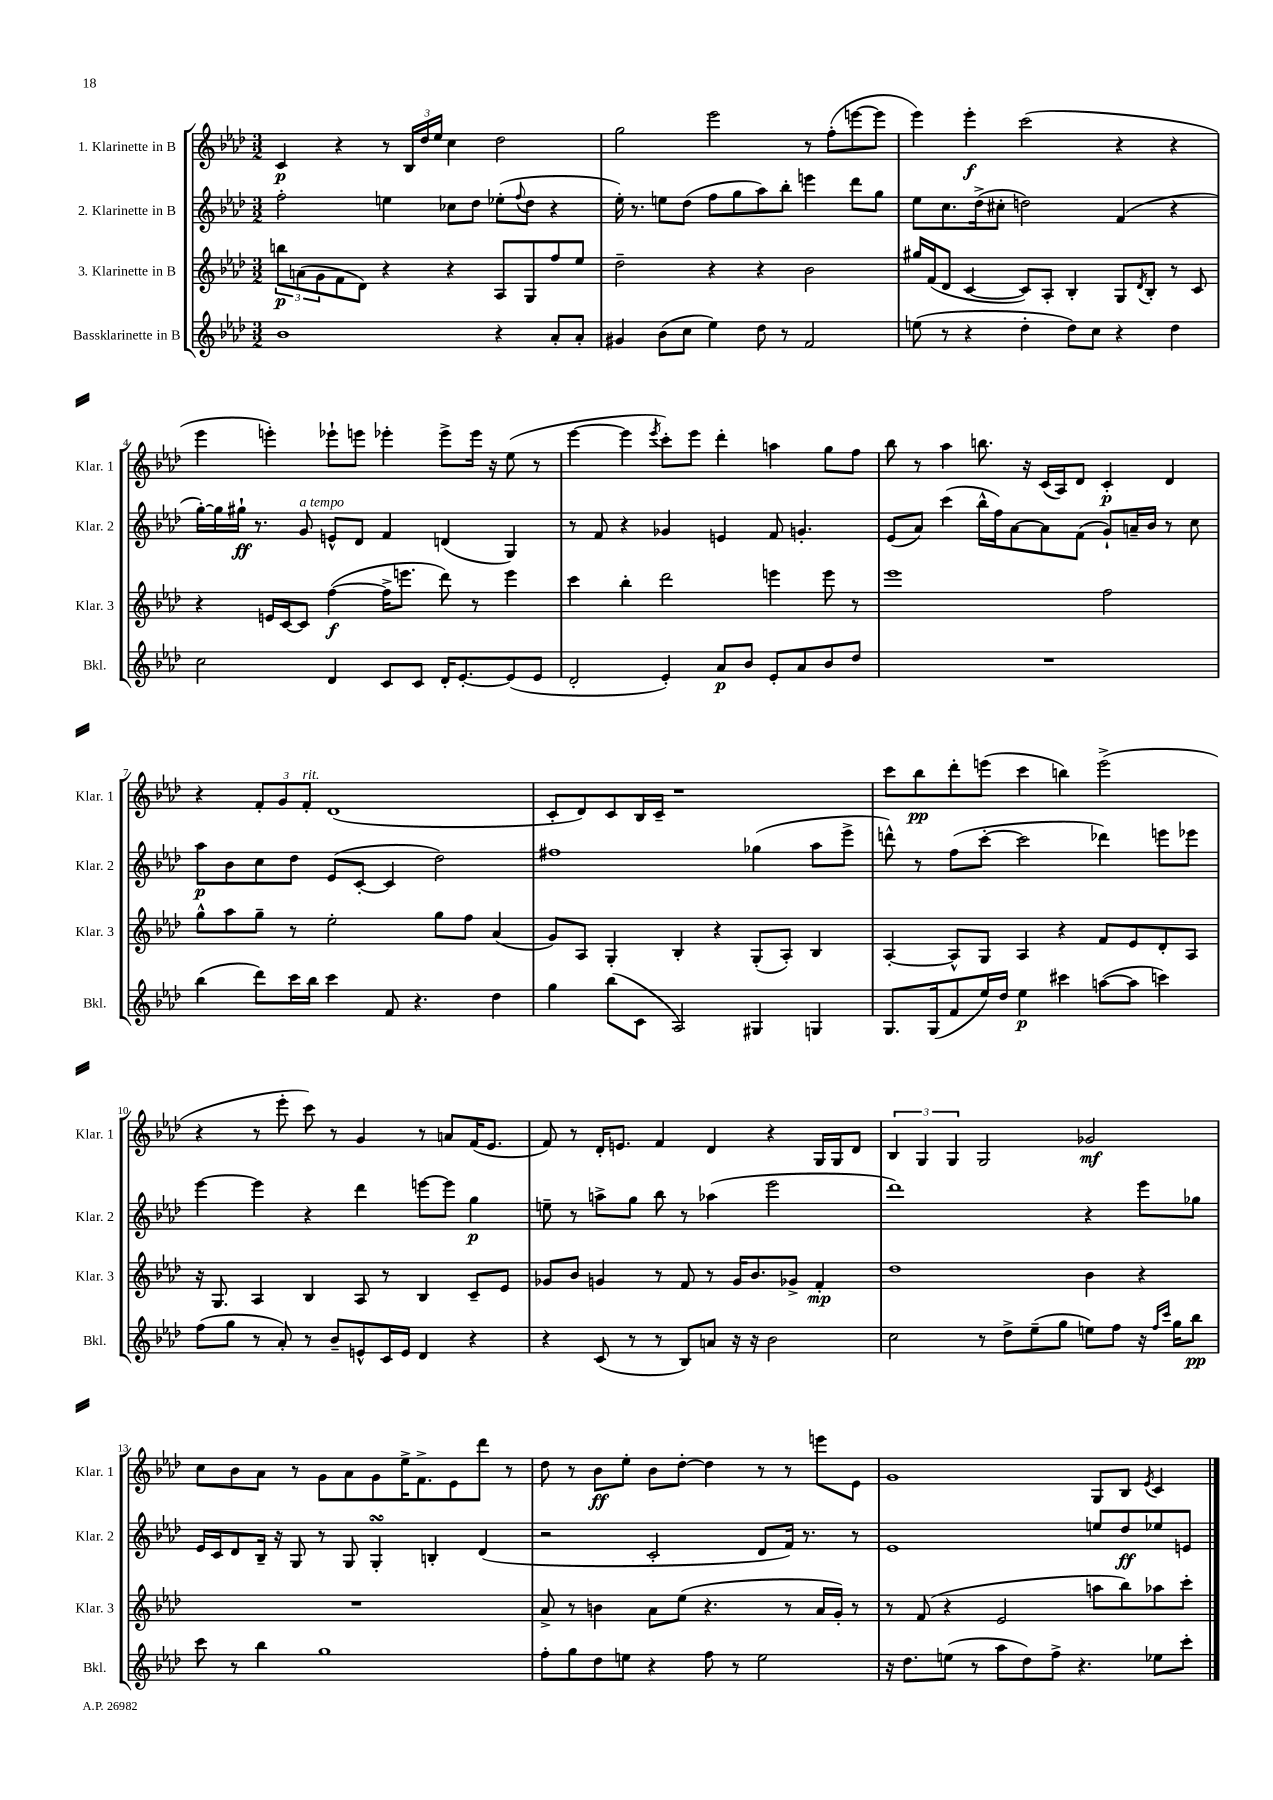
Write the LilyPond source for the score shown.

<<
\new StaffGroup <<
\new Staff = "s0" \with { instrumentName = "1. Klarinette in B" shortInstrumentName = "Klar. 1" } {
    \clef treble \key aes \major \numericTimeSignature \time 3/2
    c'4\p r4 r8 \tuplet 3/2 { bes16 des''16 ees''16 } c''4 des''2 |
    g''2 ees'''2 r8 f''8-.( e'''8~ e'''8 |
    ees'''4) ees'''4-.\f c'''2( r4 r4 |
    ees'''4 e'''4-.) ees'''8-! e'''8 ees'''4-. ees'''8-> ees'''16 r16 ees''8( r8 |
    ees'''4~ ees'''4 \acciaccatura { ees'''8 } c'''8-.) ees'''8 des'''4-. a''4 g''8 f''8 |
    bes''8 r8 aes''4 b''8. r16 c'16( aes16) des'8 c'4-.\p des'4 |
    r4 \tuplet 3/2 { f'8-. g'8 f'8-.^\markup { \italic "rit." } } des'1( |
    c'8-. des'8) c'8 bes16 c'16-- r1 |
    c'''8 bes''8\pp des'''8-. e'''8( c'''4 b''4) e'''2->( |
    r4 r8 ees'''8-. c'''8) r8 g'4 r8 a'8 f'16( ees'8. |
    f'8) r8 des'16-. e'8. f'4 des'4 r4 g16 g16 des'8 |
    \tuplet 3/2 { bes4 g4 g4 } g2 ges'2\mf |
    c''8 bes'8 aes'8 r8 g'8 aes'8 g'8 ees''16-> f'8.-> ees'8 des'''8 r8 |
    des''8 r8 bes'8\ff ees''8-. bes'8 des''8~-. des''4 r8 r8 e'''8 ees'8 |
    g'1 g8 bes8 \acciaccatura { ees'8 } c'4 \bar "|." |
}
\new Staff = "s1" \with { instrumentName = "2. Klarinette in B" shortInstrumentName = "Klar. 2" } {
    \clef treble \key aes \major \numericTimeSignature \time 3/2
    f''2-. e''4 ces''8 des''8 ees''8-.( \appoggiatura { f''8 } des''8 r4 |
    ees''16-.) r8. e''8 des''8( f''8 g''8 aes''8) bes''8-. e'''4 des'''8 g''8 |
    ees''8 c''8. des''16->( cis''8-. d''2) f'4( r4 |
    g''16~-.) g''16 gis''16-!\ff r8. g'8^\markup { \italic "a tempo" } e'8-^ des'8 f'4 d'4( g4) |
    r8 f'8 r4 ges'4 e'4 f'8 g'4.-. |
    ees'8( aes'8) c'''4( bes''16-^ f''16) aes'8~ aes'8 f'8( g'8-!) a'16-- bes'16 r8 c''8 |
    aes''8\p bes'8 c''8 des''8 ees'8( c'8~-. c'4 des''2) |
    fis''1 ges''4( aes''8 ees'''8-> |
    d'''8-^) r8 f''8( c'''8~-. c'''2 des'''4) e'''8 ees'''8 |
    ees'''4~ ees'''4 r4 des'''4 e'''8~ e'''8 g''4\p |
    e''8-- r8 a''8-> g''8 bes''8 r8 aes''4( ees'''2 |
    des'''1) r4 ees'''8 ges''8 |
    ees'16 c'16 des'8 bes16-- r16 g8 r8 g8 g4-.\turn b4-. des'4( |
    r2 c'2-. des'8 f'16) r8. r8 |
    ees'1 e''8 des''8\ff ees''8 e'8 \bar "|." |
}
\new Staff = "s2" \with { instrumentName = "3. Klarinette in B" shortInstrumentName = "Klar. 3" } {
    \clef treble \key aes \major \numericTimeSignature \time 3/2
    \tuplet 3/2 { b''8\p a'8( g'8 } f'8 des'8) r4 r4 aes8 g8 f''8 ees''8 |
    des''2-- r4 r4 bes'2 |
    gis''16 f'16( des'8 c'4~ c'8) aes8-. bes4-. g8 \acciaccatura { des'8 } bes8-. r8 c'8 |
    r4 e'16 c'16~ c'8 f''4~\f( f''16-> e'''8. des'''8) r8 e'''4 |
    c'''4 bes''4-. des'''2 e'''4 e'''8 r8 |
    ees'''1 f''2 |
    g''8-^ aes''8 g''8-- r8 ees''2-. g''8 f''8 aes'4( |
    g'8) aes8 g4-. bes4-. r4 g8-.( aes8-.) bes4 |
    aes4~-. aes8-^ g8 aes4 r4 f'8 ees'8 des'8-. aes8 |
    r16 g8. aes4 bes4 aes8 r8 bes4 c'8-- ees'8 |
    ges'8 bes'8 g'4 r8 f'8 r8 g'16 bes'8. ges'8-> f'4-.\mp |
    des''1 bes'4 r4 |
    R1. |
    aes'8-> r8 b'4 aes'8 ees''8( r4. r8 aes'16 g'16-.) r8 |
    r8 f'8( r4 ees'2 a''8 bes''8) aes''8 c'''8-. \bar "|." |
}
\new Staff = "s3" \with { instrumentName = "Bassklarinette in B" shortInstrumentName = "Bkl." } {
    \clef treble \key aes \major \numericTimeSignature \time 3/2
    bes'1 r4 aes'8-. aes'8-. |
    gis'4 bes'8( c''8 ees''4) des''8 r8 f'2 |
    e''8( r8 r4 des''4-. des''8) c''8 r4 des''4 |
    c''2 des'4 c'8 c'8 des'16-. ees'8.~-. ees'8( ees'8 |
    des'2-. ees'4-.) aes'8\p bes'8 ees'8-. aes'8 bes'8 des''8 |
    R1. |
    bes''4( des'''8) c'''16 bes''16 c'''4 f'8 r4. des''4 |
    g''4 bes''8( c'8 aes2) gis4 g4 |
    g8. g16( f'8 ees''16) des''16 ees''4\p cis'''4 a''8~( a''8 c'''4) |
    f''8( g''8 r8 aes'8-.) r8 bes'8-- e'8-^ c'16 e'16 des'4 r4 |
    r4 c'8( r8 r8 bes8) a'8 r16 r16 bes'2 |
    c''2 r8 des''8-> ees''8--( g''8 e''8) f''8 r16 \grace { f''16 c'''16 } g''16 bes''8\pp |
    c'''8 r8 bes''4 g''1 |
    f''8-. g''8 des''8 e''8 r4 f''8 r8 e''2 |
    r16 des''8. e''8( r8 aes''8 des''8) f''8-> r4. ees''8 c'''8-. \bar "|." |
}
>>
>>
